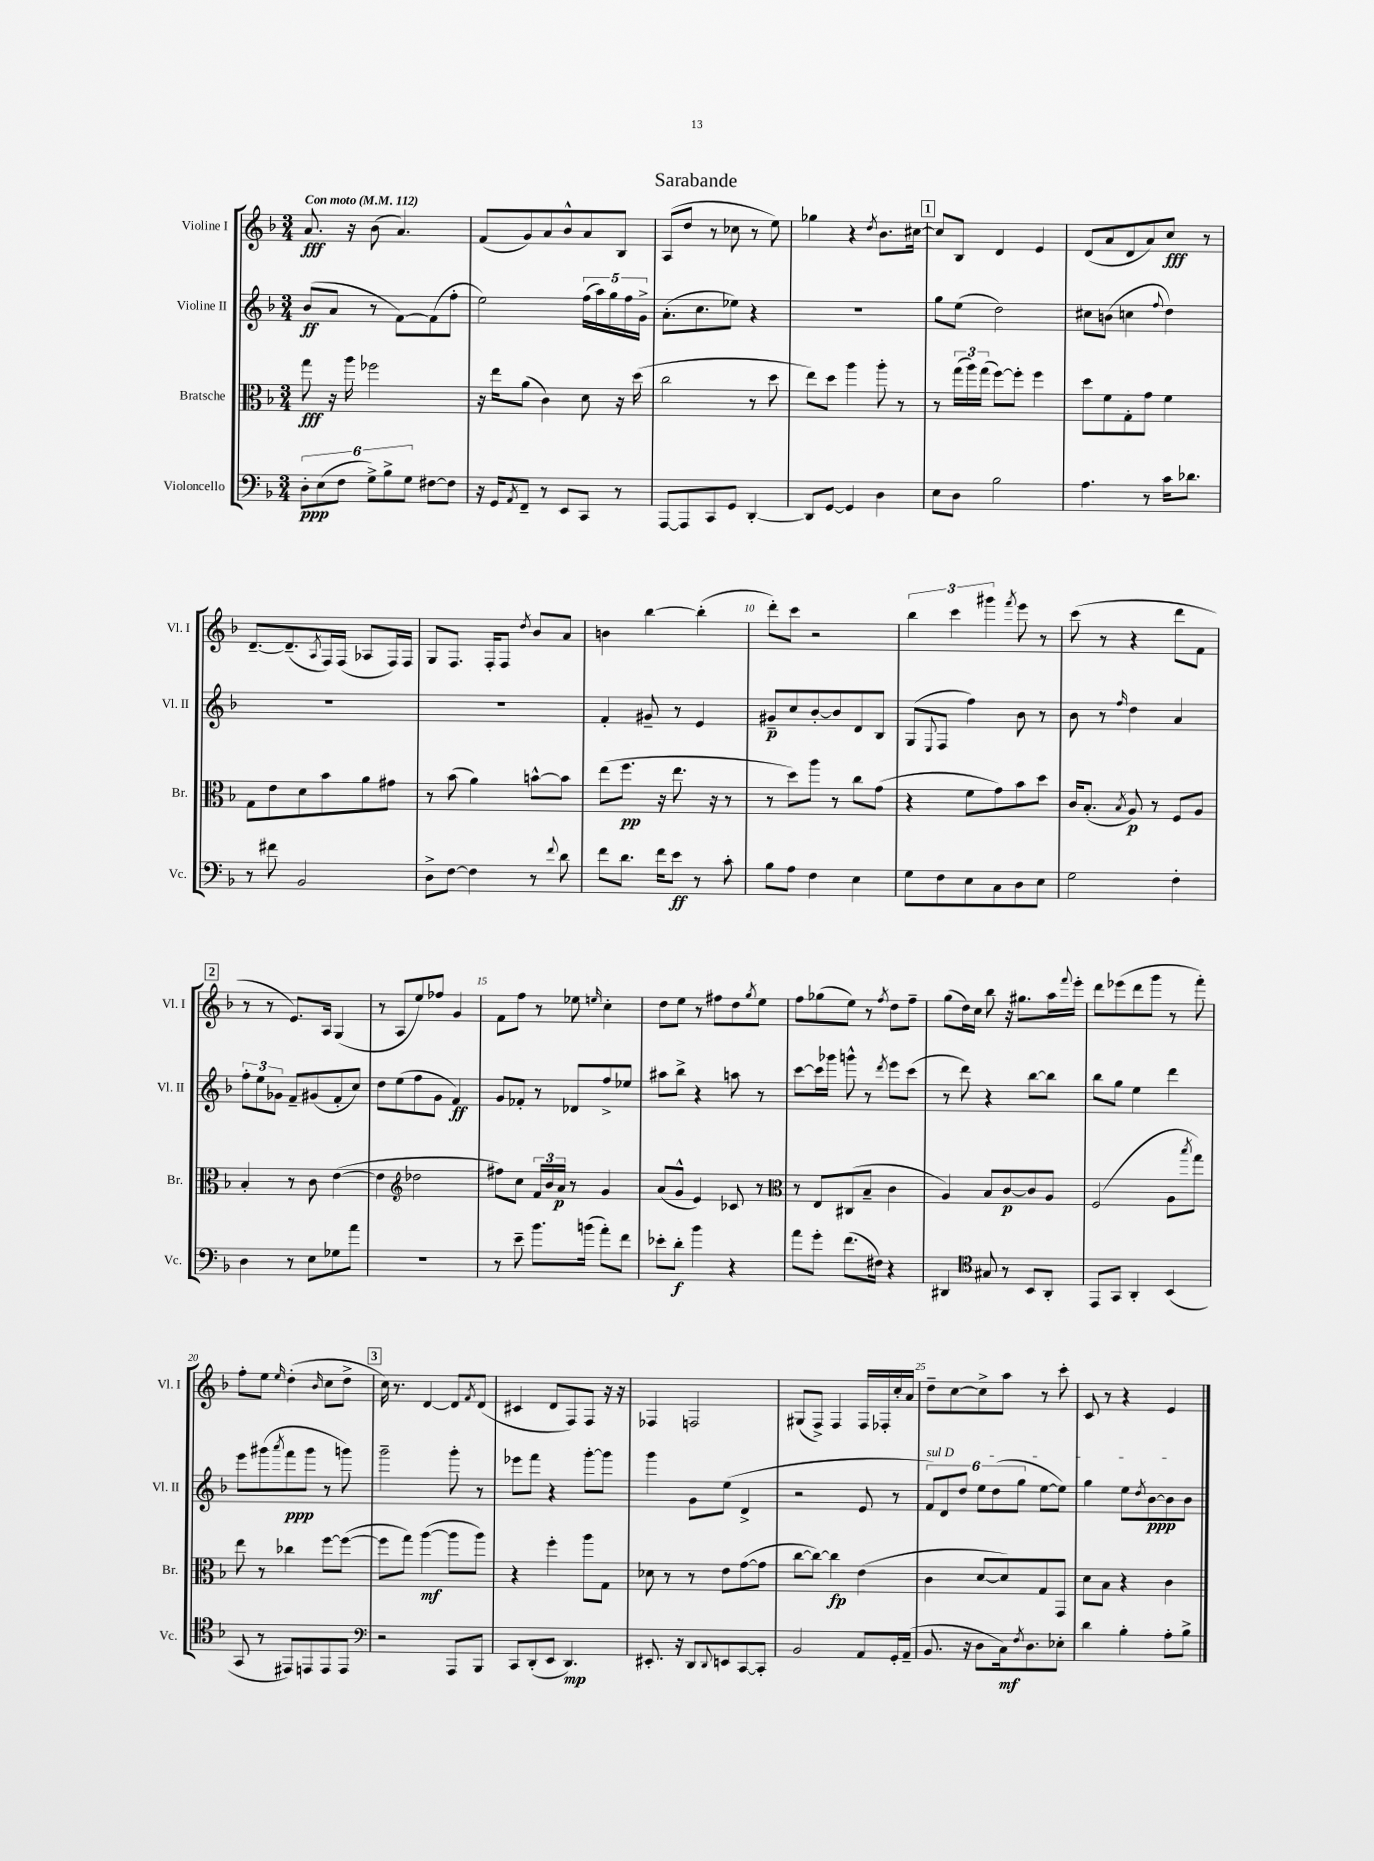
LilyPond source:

\header { title = "Sarabande" }
<<
\new StaffGroup <<
\new Staff = "s0" \with { instrumentName = "Violine I" shortInstrumentName = "Vl. I" } {
    \clef treble \key f \major \numericTimeSignature \time 3/4 \tempo "Con moto" 4 = 112
    a'8.\fff r16 bes'8( a'4.) |
    f'8( g'8) a'8 bes'8-^ a'8 bes8 |
    a8( d''8 r8 ces''8 r8 e''8) |
    ges''4 r4 \acciaccatura { d''8 } bes'8. cis''16~ |
    \mark \markup { \box "1" } cis''8 bes8 d'4 e'4 |
    d'8( a'8 d'8 a'8) c''8\fff r8 |
    d'8.~-- d'8.--( \acciaccatura { a8 } f16) f16( aes8 f16) f16 |
    g8 f8. f16-. f8 \acciaccatura { d''8 } bes'8 a'8 |
    b'4 bes''4~ bes''4-.( |
    d'''8-.) c'''8 r2 |
    \tuplet 3/2 { bes''4 c'''4 gis'''4 } \acciaccatura { f'''8 } e'''8 r8 |
    c'''8( r8 r4 d'''8 f'8 |
    \mark \markup { \box "2" } r8 r8 e'8.) a16 g4( |
    r8 a8 e''8) fes''8 g'4 |
    f'8 f''8 r8 ees''8 \grace { e''16 } c''4-. |
    d''8 e''8 r8 fis''8 d''8 \acciaccatura { g''8 } e''8 |
    f''8 ges''8( e''8) r8 \acciaccatura { f''8 } d''8 f''8-- |
    g''8( d''16) c''16 bes''8 r16 gis''8. a''16 \appoggiatura { f'''8 } e'''16-. |
    d'''8 ees'''8( d'''8 g'''8 r8 f'''8-.) |
    f''8-. e''8 \grace { e''16 } d''4-.( \grace { bes'16 } c''8 d''8-> |
    \mark \markup { \box "3" } c''16) r8. d'4~ d'8 \acciaccatura { f'8 } d'8( |
    cis'4 d'8 f8) f8 r16 r16 |
    fes4 f2 |
    gis8( f8->) f4 f16 fes16-. c''16-. a'16 |
    d''8-- c''8~ c''8-> a''8 r8 c'''8-. |
    c'8 r8 r4 e'4 \bar "|." |
}
\new Staff = "s1" \with { instrumentName = "Violine II" shortInstrumentName = "Vl. II" } {
    \clef treble \key f \major \numericTimeSignature \time 3/4
    bes'8\ff( a'8 r8 f'8~) f'8( f''8-. |
    e''2) \tuplet 5/4 { f''16( a''16) g''16 f''16 g'16-> } |
    a'8.-.( c''8. ees''8) r4 |
    R2. |
    \mark \markup { \box "1" } g''8 e''8( d''2) |
    cis''8 b'8( c''4 \appoggiatura { f''8 } d''4) |
    R2. |
    R2. |
    f'4-. gis'8-- r8 e'4 |
    gis'8--\p c''8 bes'8~-. bes'8 d'8 bes8 |
    g8( \appoggiatura { e8 } f8 f''4) bes'8 r8 |
    bes'8 r8 \grace { f''16 } d''4 a'4 |
    \mark \markup { \box "2" } \tuplet 3/2 { f''8-. e''8 ges'8 } f'8-- gis'8( f'8-. c''8) |
    d''8 e''8( f''8 g'8 f'4\ff) |
    g'8 fes'8-. r8 des'8 f''8-> ees''8 |
    ais''8 bes''8-> r4 a''8 r8 |
    c'''8~ c'''16 ges'''16 g'''8-^ r8 \acciaccatura { d'''8 } e'''8 c'''8( |
    r8 d'''8) r4 bes''8~ bes''8 |
    bes''8 g''8 e''4 d'''4 |
    e'''8 gis'''8( \acciaccatura { a'''8 } f'''8\ppp gis'''8 r8 g'''8) |
    \mark \markup { \box "3" } g'''2-- g'''8-. r8 |
    ees'''8 f'''8 r4 g'''8~-. g'''8 |
    g'''4 g'8 e''8( d'4-> |
    r2 e'8 r8 |
    \tuplet 6/4 { \once \override TextSpanner.bound-details.left.text = \markup { \italic "sul D" } f'8\startTextSpan) d'8 d''8 e''8 d''8( g''8 } e''8~ e''8) |
    g''4 e''8 \acciaccatura { d''8 } bes'8~\ppp bes'8 bes'8\stopTextSpan \bar "|." |
}
\new Staff = "s2" \with { instrumentName = "Bratsche" shortInstrumentName = "Br." } {
    \clef alto \key f \major \numericTimeSignature \time 3/4
    g''8\fff r16 a''16 fes''2 |
    r16 e''16 a'8( c'4) d'8 r16 d''16( |
    c''2 r8 d''8 |
    e''8) d''8 a''4 a''8-. r8 |
    \mark \markup { \box "1" } r8 \tuplet 3/2 { g''16( a''16) g''16( } f''8~) f''8-. f''4 |
    d''8 f'8 g8-. g'8 f'4 |
    g8 e'8 d'8 bes'8 a'8 gis'8 |
    r8 bes'8( a'4) b'8~-^ b'8 |
    e''8( f''8.\pp r16 e''8. r16 r8 |
    r8 d''8) a''8 r8 c''8 g'8( |
    r4 f'8 g'8) bes'8 d''8 |
    c'16 bes8.-.( \acciaccatura { bes8 } a8\p) r8 f8 a8 |
    \mark \markup { \box "2" } bes4-. r8 c'8 e'4~( |
    e'4 \clef treble des''2 |
    fis''8) c''8 \tuplet 3/2 { f'16 bes'16 a'16\p } r8 g'4 |
    a'8( g'8-^ e'4) ces'8 r8 |
    \clef alto r8 e8 cis8( bes8-- c'4 |
    a4) bes8 c'8~\p c'8 a8 |
    f2( a8 \acciaccatura { bes''8 } g''8) |
    e''8 r8 ces''4 f''8~ f''8~( |
    \mark \markup { \box "3" } f''8 g''8) a''4~\mf( a''8 a''8) |
    r4 f''4-. a''8 g8 |
    des'8 r8 r8 e'8 g'8~( g'8 |
    c''8~ c''8~) c''4\fp e'4( |
    c'4 d'8~ d'8) g8 g,8 |
    d'8 bes8 r4 c'4 \bar "|." |
}
\new Staff = "s3" \with { instrumentName = "Violoncello" shortInstrumentName = "Vc." } {
    \clef bass \key f \major \numericTimeSignature \time 3/4
    \tuplet 6/4 { d8-.\ppp e8( f8 g8->) bes8-> g8 } fis8~ fis8 |
    r16 g,16 \acciaccatura { a,8 } f,8-- r8 e,8 c,8 r8 |
    a,,8~ a,,8 c,8 g,8 d,4~-. |
    d,8 g,8~ g,4 d4 |
    \mark \markup { \box "1" } e8 d8 bes2 |
    a4. r8 c'16 des'8. |
    r8 fis'8 bes,2 |
    d8-> f8~ f4 r8 \appoggiatura { f'8 } d'8 |
    f'8 d'8. f'16 e'8\ff r8 c'8-. |
    bes8 a8 f4 e4 |
    g8 f8 e8 c8 d8 e8 |
    g2 f4-. |
    \mark \markup { \box "2" } d4 r8 e8 ges8 a'8 |
    R2. |
    r8 e'8-- bes'8. b'16( a'8-.) f'8 |
    ees'8-. d'8-.\f bes'4 r4 |
    a'8 g'8-. f'8.( fis16) r4 |
    dis,4 \clef tenor gis8 r8 bes,8 a,8-. |
    e,8 g,8 a,4-. bes,4( |
    g,8 r8 eis,8) e,8 e,8 e,8 |
    \mark \markup { \box "3" } \clef bass r2 a,,8 bes,,8 |
    c,8 d,8-.( e,8 d,4.\mp) |
    eis,8.-. r16 d,8 \appoggiatura { d,8 } e,8 c,8~ c,8-. |
    bes,2 a,8 g,16-. a,16--( |
    bes,8. r16 d8 c16\mf) \acciaccatura { f8 } d8. ees8-. |
    d'4 bes4-. a8-. bes8-> \bar "|." |
}
>>
>>
\layout { \context { \Score \override BarNumber.break-visibility = ##(#f #t #t) barNumberVisibility = #(every-nth-bar-number-visible 5) } }
